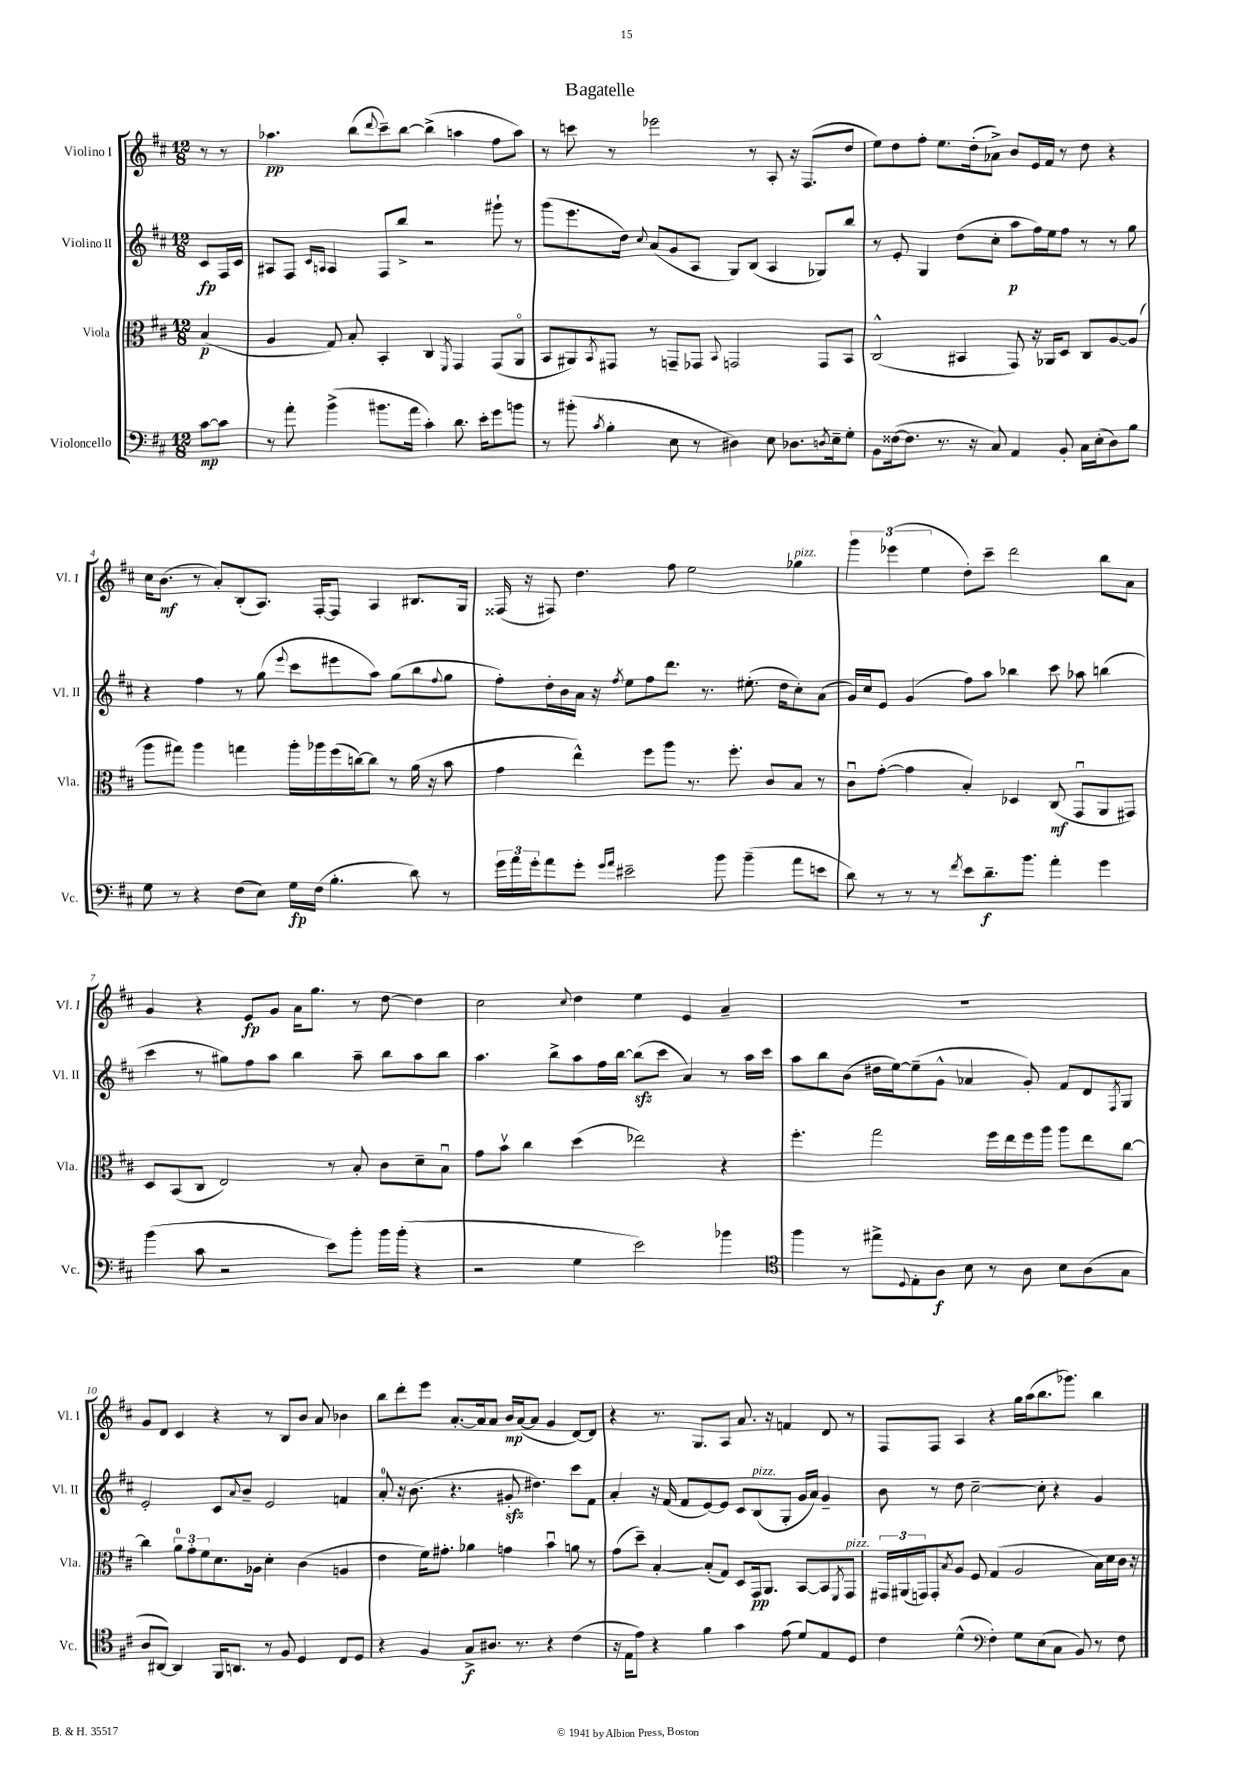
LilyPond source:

\header { title = "Bagatelle" }
<<
\new StaffGroup <<
\new Staff = "s0" \with { instrumentName = "Violino I" shortInstrumentName = "Vl. I" } {
    \clef treble \key d \major \numericTimeSignature \time 12/8 \partial 4
    r8 r8 |
    aes''4.\pp b''8( \appoggiatura { d'''8 } cis'''8--) b''8~ b''4->( a''4 fis''8 a''8) |
    r8 c'''8 r8 ees'''2 r8 a8-. r16 fis8.( d''8 |
    e''8) d''8 fis''8-. e''8. d''16-.( aes'8->) b'8 e'16 fis'16 r8 d''8 r4 |
    cis''16 b'8.\mf( r8 a'8-.) b8-.( a8.) fis16~-. fis8 a4 bis8. g16 |
    fisis16( r16 fis8) d''4. fis''8 e''2 ges''4^\markup { \italic "pizz." } |
    \tuplet 3/2 { g'''4 ees'''4( e''4 } d''8-.) cis'''8-- d'''2 b''8 a'8 |
    g'4 r4 e'8\fp g'8 a'16 g''8. r8 d''8~ d''4 |
    cis''2 \appoggiatura { cis''8 } d''4 e''4 e'4 a'4-- |
    R1. |
    g'8 d'8 cis'4 r4 r8 b8 b'8 a'8 bes'4 |
    b''8 d'''8-. e'''8 a'8.~-. a'16 a'8 b'16\mp a'16~( a'8 g'4 d'8~) d'8 |
    r4 r8. g8. a8 a'8. r16 f'4 d'8 r8 |
    fis8 fis8 a4 r4 g''16 a''16( b''8. ges'''8.) b''4 \bar "|." |
}
\new Staff = "s1" \with { instrumentName = "Violino II" shortInstrumentName = "Vl. II" } {
    \clef treble \key d \major \numericTimeSignature \time 12/8 \partial 4
    cis'8\fp fis16 cis'16 |
    ais8 fis8 \grace { cis'16 a16 } a4 fis8 b''8-> r2 gis'''8-! r8 |
    g'''8( e'''8. d''16) \appoggiatura { cis''8 } a'8( g'8 a8 g8) b8( a4 ges8) b''8 |
    r8 e'8-. g4 d''8( cis''8-. a''8\p fis''16) e''16 fis''8 r8 r8 g''8 |
    r4 fis''4 r8 g''8( \appoggiatura { e'''8 } cis'''8 eis'''8 a''8) g''8( b''8 \appoggiatura { fis''8 } g''8 |
    fis''8-.) d''16-. b'16 a'16 r16 \acciaccatura { fis''8 } e''8 fis''8 d'''8. r8. eis''8.-.( d''16 cis''8-.) a'8( |
    g'16) cis''16 e'8 g'4( fis''8) a''8 bes''4 cis'''8 aes''8 b''4( |
    cis'''4 r8 gis''8) fis''8 a''8 b''4 a''8-- b''8 a''8 b''8 |
    a''4. b''8-> a''8 fis''16 b''16~ b''8\sfz( cis'''8 a'4) r8 a''16 cis'''16 |
    a''8 b''8 b'8( dis''16 e''16~) e''8--( g'8-^ aes'4 g'8-.) fis'8 d'8 \acciaccatura { fis8 } g8 |
    e'2-. cis'8 \appoggiatura { a'8 } b'8-- e'2 f'4 |
    a'8-0-. r16 b'8.( r4. gis'8-.\sfz dis''4.) cis'''8 fis'8 |
    a'4-. r16 fis'16( fis'8 e'8~) e'8 cis'8 b8^\markup { \italic "pizz." }( g8-. g'16 a'16) g'4-- |
    b'8 r8 d''8 cis''2~-- cis''8-. r4 g'4 \bar "|." |
}
\new Staff = "s2" \with { instrumentName = "Viola" shortInstrumentName = "Vla." } {
    \clef alto \key d \major \numericTimeSignature \time 12/8 \partial 4
    b4\p( |
    a4 g8) b8-. b,4-. cis4 \acciaccatura { fis,8 } g,4 g,8( a,8\flageolet |
    b,8 ais,8) \acciaccatura { b,8 } gis,8 r8 g,8-- ges,8 \appoggiatura { b,8 } g,2 g,8 b,8 |
    cis2-^( bis,4 g,8) r16 aes,16 d8 cis8 a8~ a8( |
    a''8 gis''8) a''4 g''4 a''16-. aes''16 fis''16( c''16~) c''8 r8 a'16( r16 b'8 |
    g'4 e''4-^) fis''8 a''8 r8. fis''8.-. cis'8 b8 r8 |
    cis'8\downbow g'8~-.( g'4 b4-.) des4 cis8\mf( g,8\downbow a,8 gis,8) |
    d8 b,8( cis8 e2) r8 b8-. cis'8 d'8-- b8\downbow |
    g'8 b'8\upbow cis''4 d''4( ees''2) r4 |
    fis''4.-. g''2 fis''16 e''16 fis''16 a''16 a''8 e''8 cis''8~ |
    cis''4 \tuplet 3/2 { a'8-0 g'8-. fis'8 } d'8. aes16 d'4-. cis'4( a4 |
    e'4 fis'16) gis'8.-. aes'4 g'4 b'4\downbow a'8 r8 |
    g'8( d''8--) b4~-. b8-.( g8) d8 g,16\pp a,8. b,8~ b,8 \acciaccatura { fis,8 } g,8^\markup { \italic "pizz." } |
    \tuplet 3/2 { gis,16 ais,16( g,16) } g,8-. \acciaccatura { b8 } a8 fis8 g4( a2 b16) d'16 cis'16 r16 \bar "|." |
}
\new Staff = "s3" \with { instrumentName = "Violoncello" shortInstrumentName = "Vc." } {
    \clef bass \key d \major \numericTimeSignature \time 12/8 \partial 4
    cis'8~\mp cis'8 |
    r8 a'8-. b'4->( bis'8. a'16 cis'4-.) d'8. e'16-. g'8 b'8 |
    r8 bis'8-.( \acciaccatura { cis'8 } b4-. e8 r8 dis4) e8 des8. \acciaccatura { d8 } e16-- g8-. |
    b,8 fisis16~( fisis8. r8. r16 cis8) a,4 b,8-. cis16 e16-.( d8) b8 |
    g8 r8 r4 fis8( e8) g16\fp fis16( b4.-. d'8) r8 |
    \tuplet 3/2 { g'16 a'16 g'16-. } a'8 g'8-. \grace { g'16 a'16 } eis'2-- b'8 b'4--( a'8 e'8 |
    d'8) r8 r8 r8 \acciaccatura { fis'8 } e'8 d'8.--\f b'8. a'4-. g'4 |
    b'4( cis'8 r2 e'8) b'8-. b'16 b'16-.( r4 |
    r2 g4 e'2) bes'4 |
    \clef tenor fis''4 r8 eis''8-> \appoggiatura { d8 } e8-. a8\f b8 r8 a8 b8 a8( g8 |
    a8 ais,8~) ais,4 fis,16 a,8. r8 fis8 d4 cis8 d8 |
    r4 fis4 g8->\f ais8. r8. r4 cis'4( |
    r16 e16 e'8) r4 fis'4 g'4 e'8( d'8) e8 d8 |
    cis'4 d'4-^( \clef bass fis4-.) g8 e8( cis8 b,8) r8 fis8 \bar "|." |
}
>>
>>
